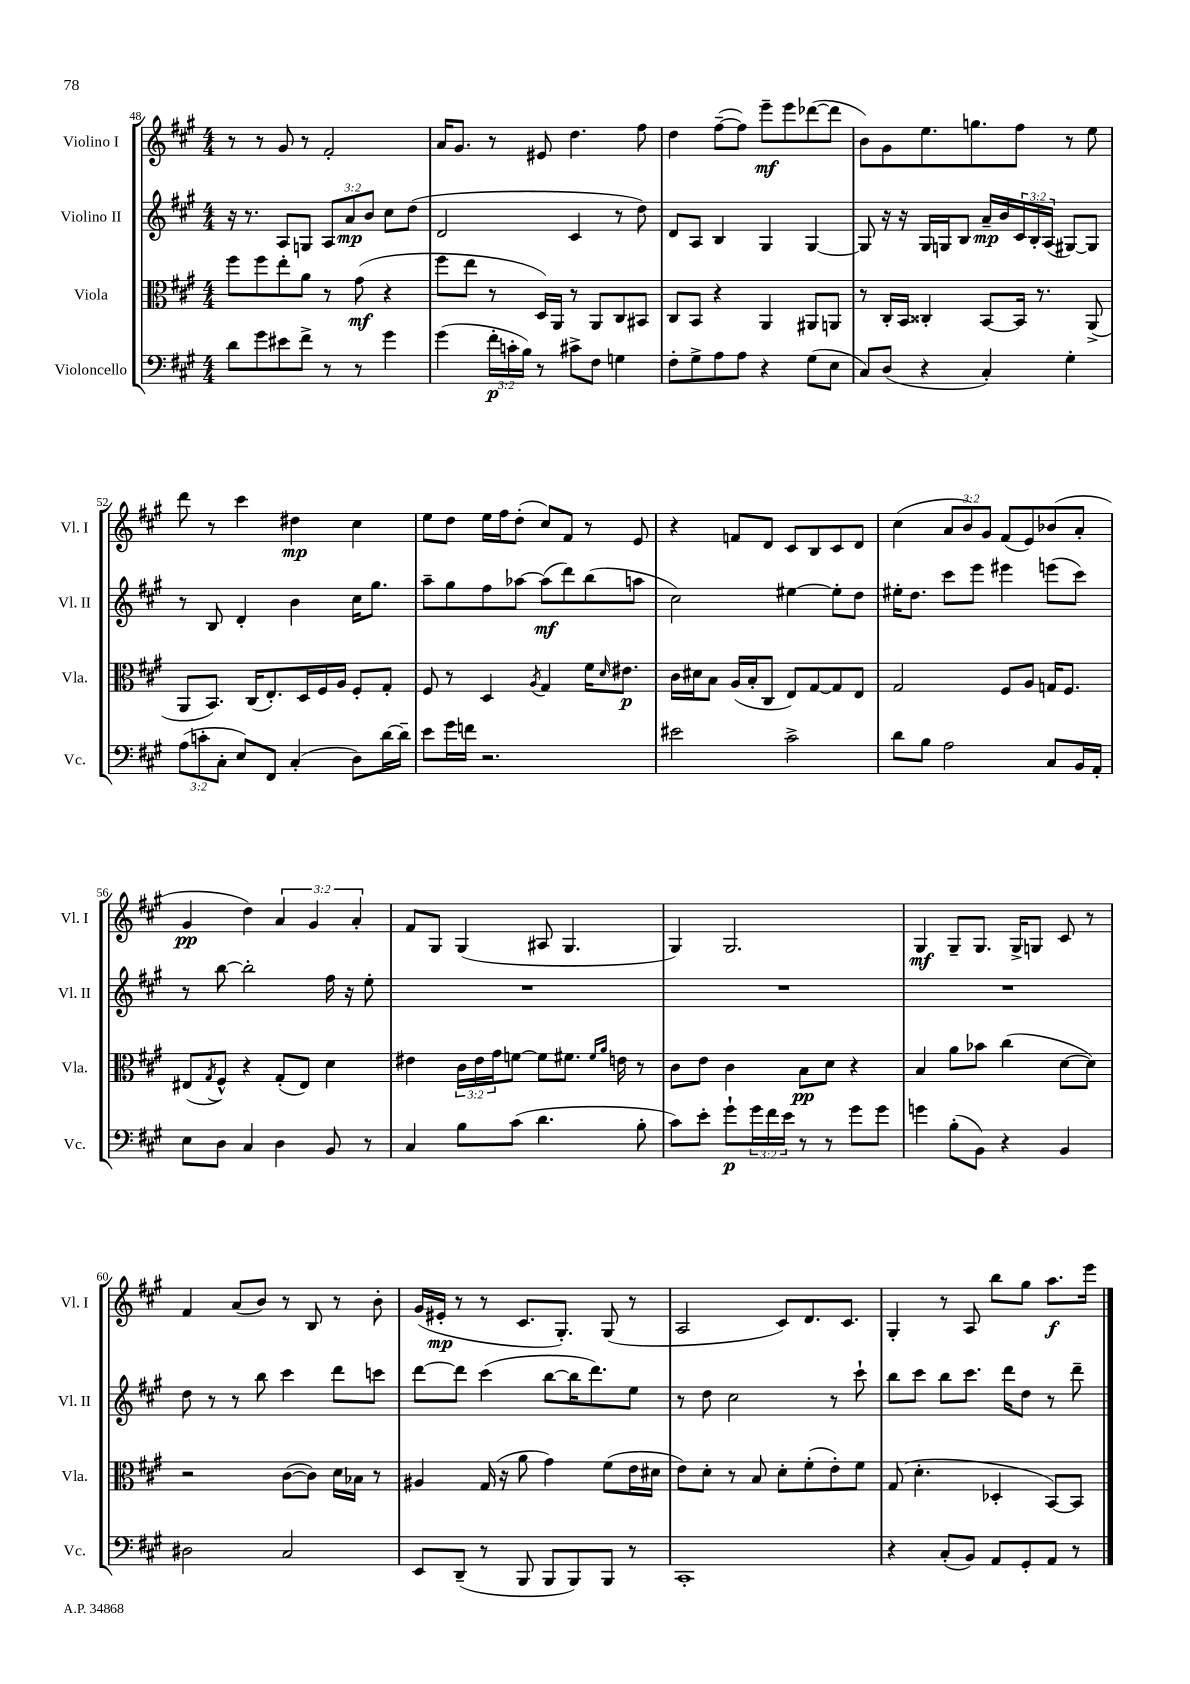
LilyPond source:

<<
\new StaffGroup <<
\new Staff = "s0" \with { instrumentName = "Violino I" shortInstrumentName = "Vl. I" } {
    \clef treble \key a \major \numericTimeSignature \time 4/4 \override Staff.TupletNumber.text = #tuplet-number::calc-fraction-text
    r8 r8 gis'8 r8 fis'2-. |
    a'16 gis'8. r8 eis'8 d''4. fis''8 |
    d''4 fis''8~--( fis''8) e'''8--\mf e'''8 des'''8~( des'''8 |
    b'8) gis'8 e''8. g''8. fis''8 r8 e''8 |
    d'''8 r8 cis'''4 dis''4\mp cis''4 |
    e''8 d''8 e''16 fis''16 d''8-.( cis''8) fis'8 r8 e'8 |
    r4 f'8 d'8 cis'8 b8 cis'8 d'8 |
    cis''4( \tuplet 3/2 { a'8 b'8) gis'8 } fis'8( e'8) bes'8( a'8-. |
    gis'4\pp d''4) \tuplet 3/2 { a'4 gis'4 a'4-. } |
    fis'8 gis8 gis4( ais8 gis4. |
    gis4) gis2. |
    gis4\mf gis8-- gis8. gis16-> g8 cis'8 r8 |
    fis'4 a'8( b'8) r8 b8 r8 b'8-. |
    gis'16( eis'16-.\mp r8 r8 cis'8. gis8.-.) gis8( r8 |
    a2 cis'8) d'8. cis'8. |
    gis4-. r8 a8 b''8 gis''8 a''8.\f e'''16 \bar "|." |
}
\new Staff = "s1" \with { instrumentName = "Violino II" shortInstrumentName = "Vl. II" } {
    \clef treble \key a \major \numericTimeSignature \time 4/4 \override Staff.TupletNumber.text = #tuplet-number::calc-fraction-text
    r16 r8. a8 g8 \tuplet 3/2 { a8 a'8\mp b'8 } cis''8 d''8( |
    d'2 cis'4 r8 d''8) |
    d'8 a8 b4 gis4 gis4~ |
    gis8 r16 r16 gis16 g16 b8 a'16--\mp b'16 \tuplet 3/2 { cis'16 b16-. a16( } gis8~) gis8 |
    r8 b8 d'4-. b'4 cis''16 gis''8. |
    a''8-- gis''8 fis''8 aes''8~ aes''8\mf( d'''8) b''8( a''8 |
    cis''2) eis''4~ eis''8-. d''8 |
    eis''16-. d''8. cis'''8 e'''8 eis'''4 e'''8( cis'''8) |
    r8 b''8~ b''2-. fis''16 r16 e''8-. |
    R1 |
    R1 |
    R1 |
    d''8 r8 r8 b''8 cis'''4 d'''8 c'''8 |
    d'''8~ d'''8 cis'''4( b''8~ b''16 d'''8.) e''8 |
    r8 d''8 cis''2 r8 cis'''8-! |
    b''8 cis'''8 b''8 cis'''8. d'''16 d''8 r8 d'''8-- \bar "|." |
}
\new Staff = "s2" \with { instrumentName = "Viola" shortInstrumentName = "Vla." } {
    \clef alto \key a \major \numericTimeSignature \time 4/4 \override Staff.TupletNumber.text = #tuplet-number::calc-fraction-text
    fis''8 fis''8 e''8-. a'8 r8 gis'8\mf( r4 |
    fis''8 e''8 r8 d16) a,16 r8 a,8 cis8 bis,8 |
    cis8 b,8 r4 a,4 ais,8 a,8 |
    r8 cis16-. b,16 cisis4-. b,8~ b,16 r8. a,8->( |
    a,8 b,8.) cis16( e8.-.) d16 fis16 a16 fis8-. gis8-. |
    fis8 r8 d4 \acciaccatura { a8 } gis4 fis'16 \grace { d'16 } eis'8.\p |
    cis'16 dis'16 b8 a16( b16-. cis8 e8) gis8~ gis8 e8 |
    gis2 fis8 a8 g16 fis8. |
    eis8( \acciaccatura { gis8 } fis8-^) r4 gis8-.( eis8) d'4 |
    eis'4 \tuplet 3/2 { cis'16 eis'16 gis'16 } f'8~ f'8 fis'8. \grace { fis'16 a'16 } e'16 r8 |
    cis'8 e'8 cis'4 b8\pp d'8 r4 |
    b4 a'8 bes'8 cis''4( d'8~ d'8) |
    r2 cis'8~( cis'8) d'16 bes16 r8 |
    ais4 gis16( r16 a'8 gis'4) fis'8( e'16 dis'16 |
    e'8) d'8-. r8 b8 d'8-. fis'8-.( e'8-.) fis'8 |
    gis8( d'4.-. des4-. b,8~) b,8 \bar "|." |
}
\new Staff = "s3" \with { instrumentName = "Violoncello" shortInstrumentName = "Vc." } {
    \clef bass \key a \major \numericTimeSignature \time 4/4 \override Staff.TupletNumber.text = #tuplet-number::calc-fraction-text
    d'8 gis'8 eis'8 fis'8-> r8 r8 gis'4 |
    gis'4( \tuplet 3/2 { fis'16-.\p c'16-. b16) } r8 cis'8-> fis8 g4 |
    fis8-. gis8-> a8 a8 r4 gis8( e8 |
    cis8) d8( r4 cis4-.) gis4-. |
    \tuplet 3/2 { a8( c'8-. cis8-. } e8) fis,8 cis4-.( d8) d'16~ d'16-- |
    e'8 gis'16 f'16 r2. |
    eis'2 cis'2-> |
    d'8 b8 a2 cis8 b,16 a,16-. |
    e8 d8 cis4 d4 b,8 r8 |
    cis4 b8 cis'8( d'4. b8-. |
    cis'8) e'8-. gis'8-!\p \tuplet 3/2 { gis'16 fis'16 e'16 } r8 r8 gis'8 gis'8 |
    g'4 b8-.( b,8) r4 b,4 |
    dis2 cis2 |
    e,8 d,8--( r8 b,,8 b,,8 b,,8) b,,8 r8 |
    cis,1-. |
    r4 cis8-.( b,8) a,8 gis,8-. a,8 r8 \bar "|." |
}
>>
>>
\layout { \context { \Score currentBarNumber = #48 } }
